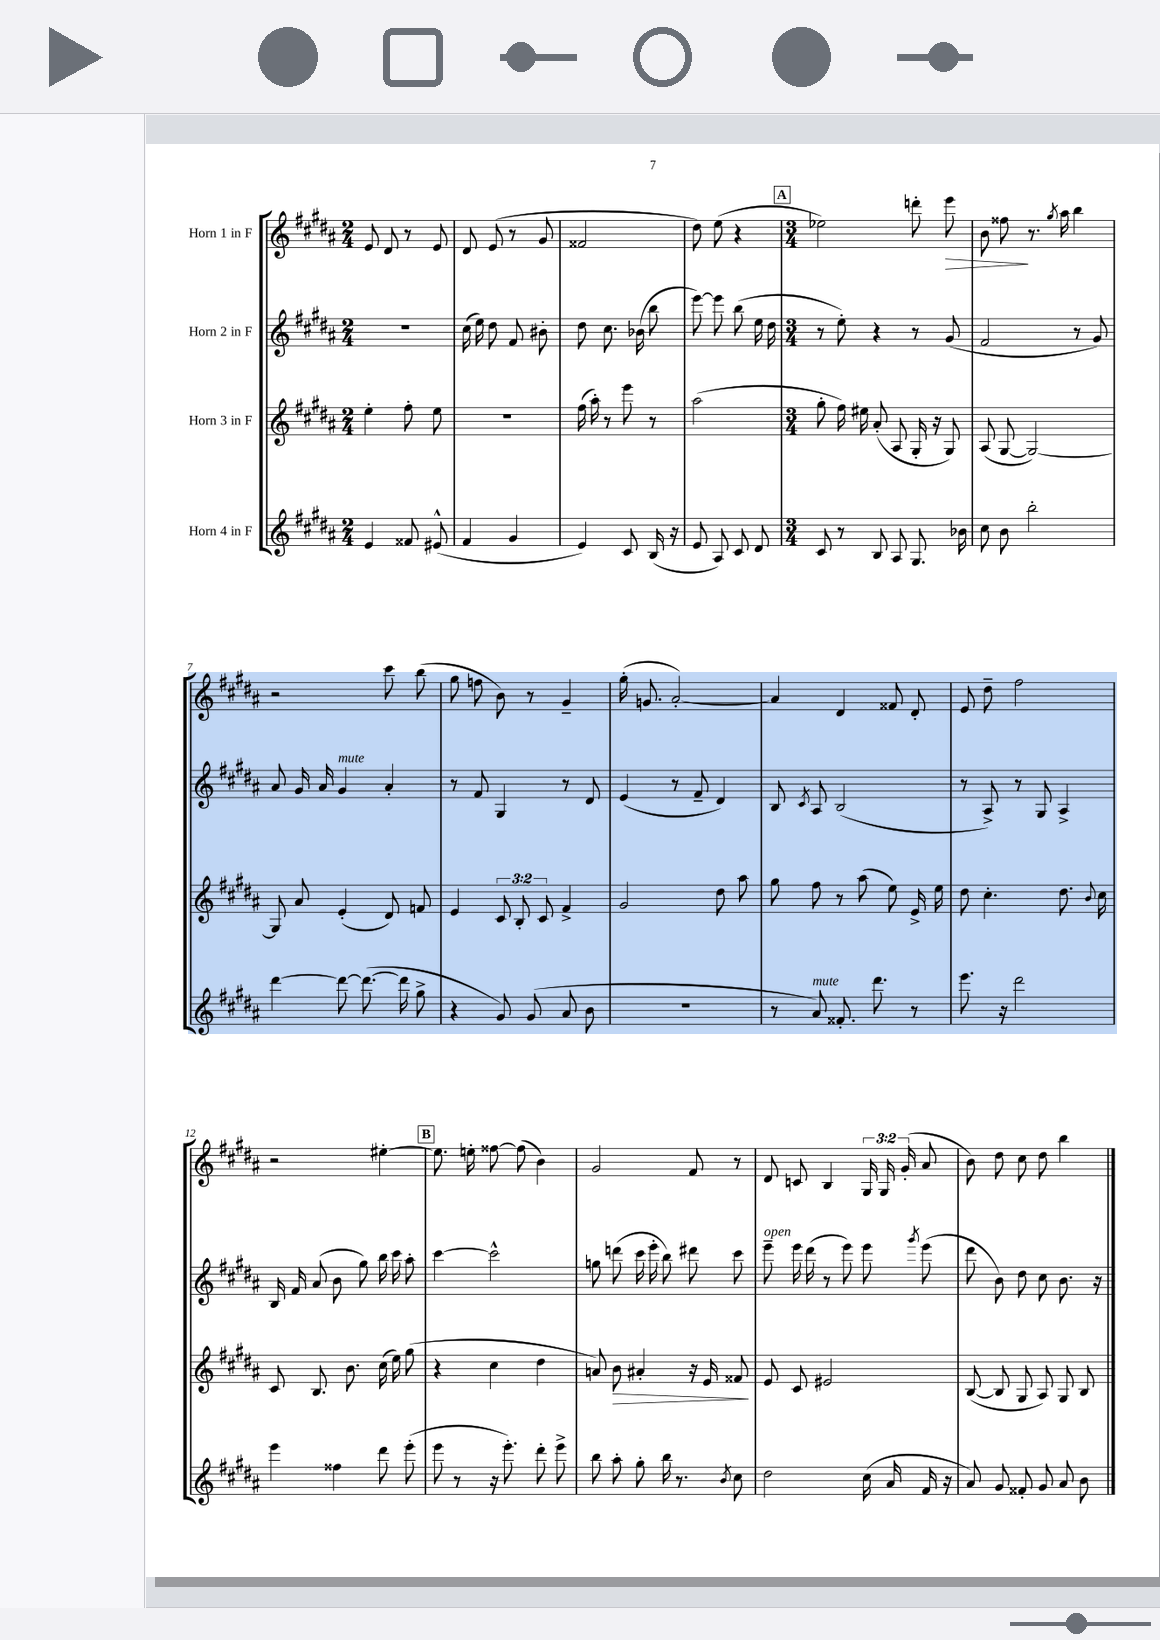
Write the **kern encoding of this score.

**kern	**kern	**kern	**kern
*staff4	*staff3	*staff2	*staff1
*clefG2	*clefG2	*clefG2	*clefG2
*k[f#c#g#d#a#]	*k[f#c#g#d#a#]	*k[f#c#g#d#a#]	*k[f#c#g#d#a#]
*M2/4	*M2/4	*M2/4	*M2/4
4e	4ee'	2r	8e
.	.	.	8d#
8f##	8ff#'	.	8r
(8e#^^	8ee	.	8e
=	=	=	=
4f#	2r	(16cc#	8d#
.	.	16ee)	.
.	.	8dd#	(8e
4g#	.	8f#	8r
.	.	8b#'	8g#
=	=	=	=
4e)	(16ff#	8dd#	2f##
.	16aa#')	.	.
.	8r	8.cc#	.
8c#	8eee	.	.
.	.	(16b-	.
(16B	8r	8bb	.
16r	.	.	.
=	=	=	=
8e	(2aa#	[8eee)	8dd#)
8A#)	.	8eee]	(8ee
8c#	.	(8bb	4r
8d#	.	16ee	.
.	.	16dd#	.
=	=	=	=
*M3/4	*M3/4	*M3/4	*M3/4
8c#	8gg#'	8r	2ee-)
8r	16ff#)	8ee')	.
.	16ee#	.	.
8B	(8a#'	4r	.
8A#	8A#	.	.
8.G#	16G#'	8r	8ddd'
.	16r	.	.
.	8G#)	(8g#	8eee
16b-	.	.	.
=	=	=	=
8cc#	(8A#	2f#	8b
8b	[8G#	.	8ff##
2bb'	2G#_)	.	8.r
.	.	.	8qgg#
.	.	.	16aa#
.	.	8r	4bb
.	.	8g#)	.
=	=	=	=
[4ddd#	8G#]	8a#	2r
.	8a#	16g#	.
.	.	16a#	.
8ddd#_	(4e'	4g#	.
(8.ddd#_	.	.	.
.	8d#)	4a#'	8ccc#
16ddd#]	.	.	.
8gg#^	8f	.	(8bb
=	=	=	=
4r	4e	8r	8gg#
.	.	8f#	8ff
8g#)	12c#	4G#	8b)
.	12B'	.	.
(8g#	.	.	8r
.	12c#	.	.
8a#	4f#^	8r	4g#~
8b	.	8d#	.
=	=	=	=
2.r	2g#	(4e	(16gg#'
.	.	.	8.g
.	.	8r	[2a#')
.	.	8f#~	.
.	8dd#	4d#)	.
.	8aa#	.	.
=	=	=	=
8r	8gg#	8B	4a#]
.	.	8qc#	.
8a#)	8ff#	8A#	.
8.f##'	8r	(2B	4d#
.	(8aa#	.	.
8.ddd#	.	.	.
.	8ee)	.	8f##
8r	16e^	.	8d#'
.	16ee	.	.
=	=	=	=
8.eee	8dd#	8r	8e
.	4.cc#'	8A#^)	8dd#~
16r	.	.	.
2ddd#	.	8r	2ff#
.	.	8G#	.
.	8.dd#	4A#^	.
.	8qqb	.	.
.	16cc#	.	.
=	=	=	=
4eee	8c#	16B	2r
.	.	16f#	.
.	8.B	(8a#	.
4ff##	.	8b	.
.	8.b	.	.
.	.	8gg#)	.
8ddd#	(16cc#	16bb	[4ee#'
.	16ee)	16ccc#	.
(8eee'	(8gg#	8aa#'	.
=	=	=	=
8eee	4r	[4ccc#	8.ee#]
8r	.	.	.
.	.	.	16ee'
16r	4cc#	2ccc#^^]	[8ff##
8.eee')	.	.	.
.	.	.	(8ff##]
8ddd#'	4dd#	.	4b)
8eee^	.	.	.
=	=	=	=
8bb	8a)	8gg	2g#
8aa#'	8b	(8ddd	.
8gg#'	4a#'	16ccc#	.
.	.	16eee'	.
16bb	.	8bb)	.
8.r	.	.	.
.	16r	8ddd#	8f#
.	16e	.	.
8qb	.	.	.
8cc#	8f##	8ccc#	8r
=	=	=	=
2dd#	8e	8eee~	8d#
.	8c#	16eee	8c
.	.	(16ddd#	.
.	2e#	8r	4B
.	.	8eee)	.
(16cc#	.	8eee	24G#
.	.	.	24G#
16a#	.	.	.
.	.	.	(24g#'
.	.	8qggg#	.
16f#	.	(8eee	8a#
16r	.	.	.
=	=	=	=
8a#)	([8B	8ddd#	8b)
8g#	8B]	8b)	8dd#
8f##'	8G#	8dd#	8cc#
8g#	8A#)	8cc#	8dd#
8a#	8G#	8.b	4bb
8b	8B	.	.
.	.	16r	.
==	==	==	==
*-	*-	*-	*-
